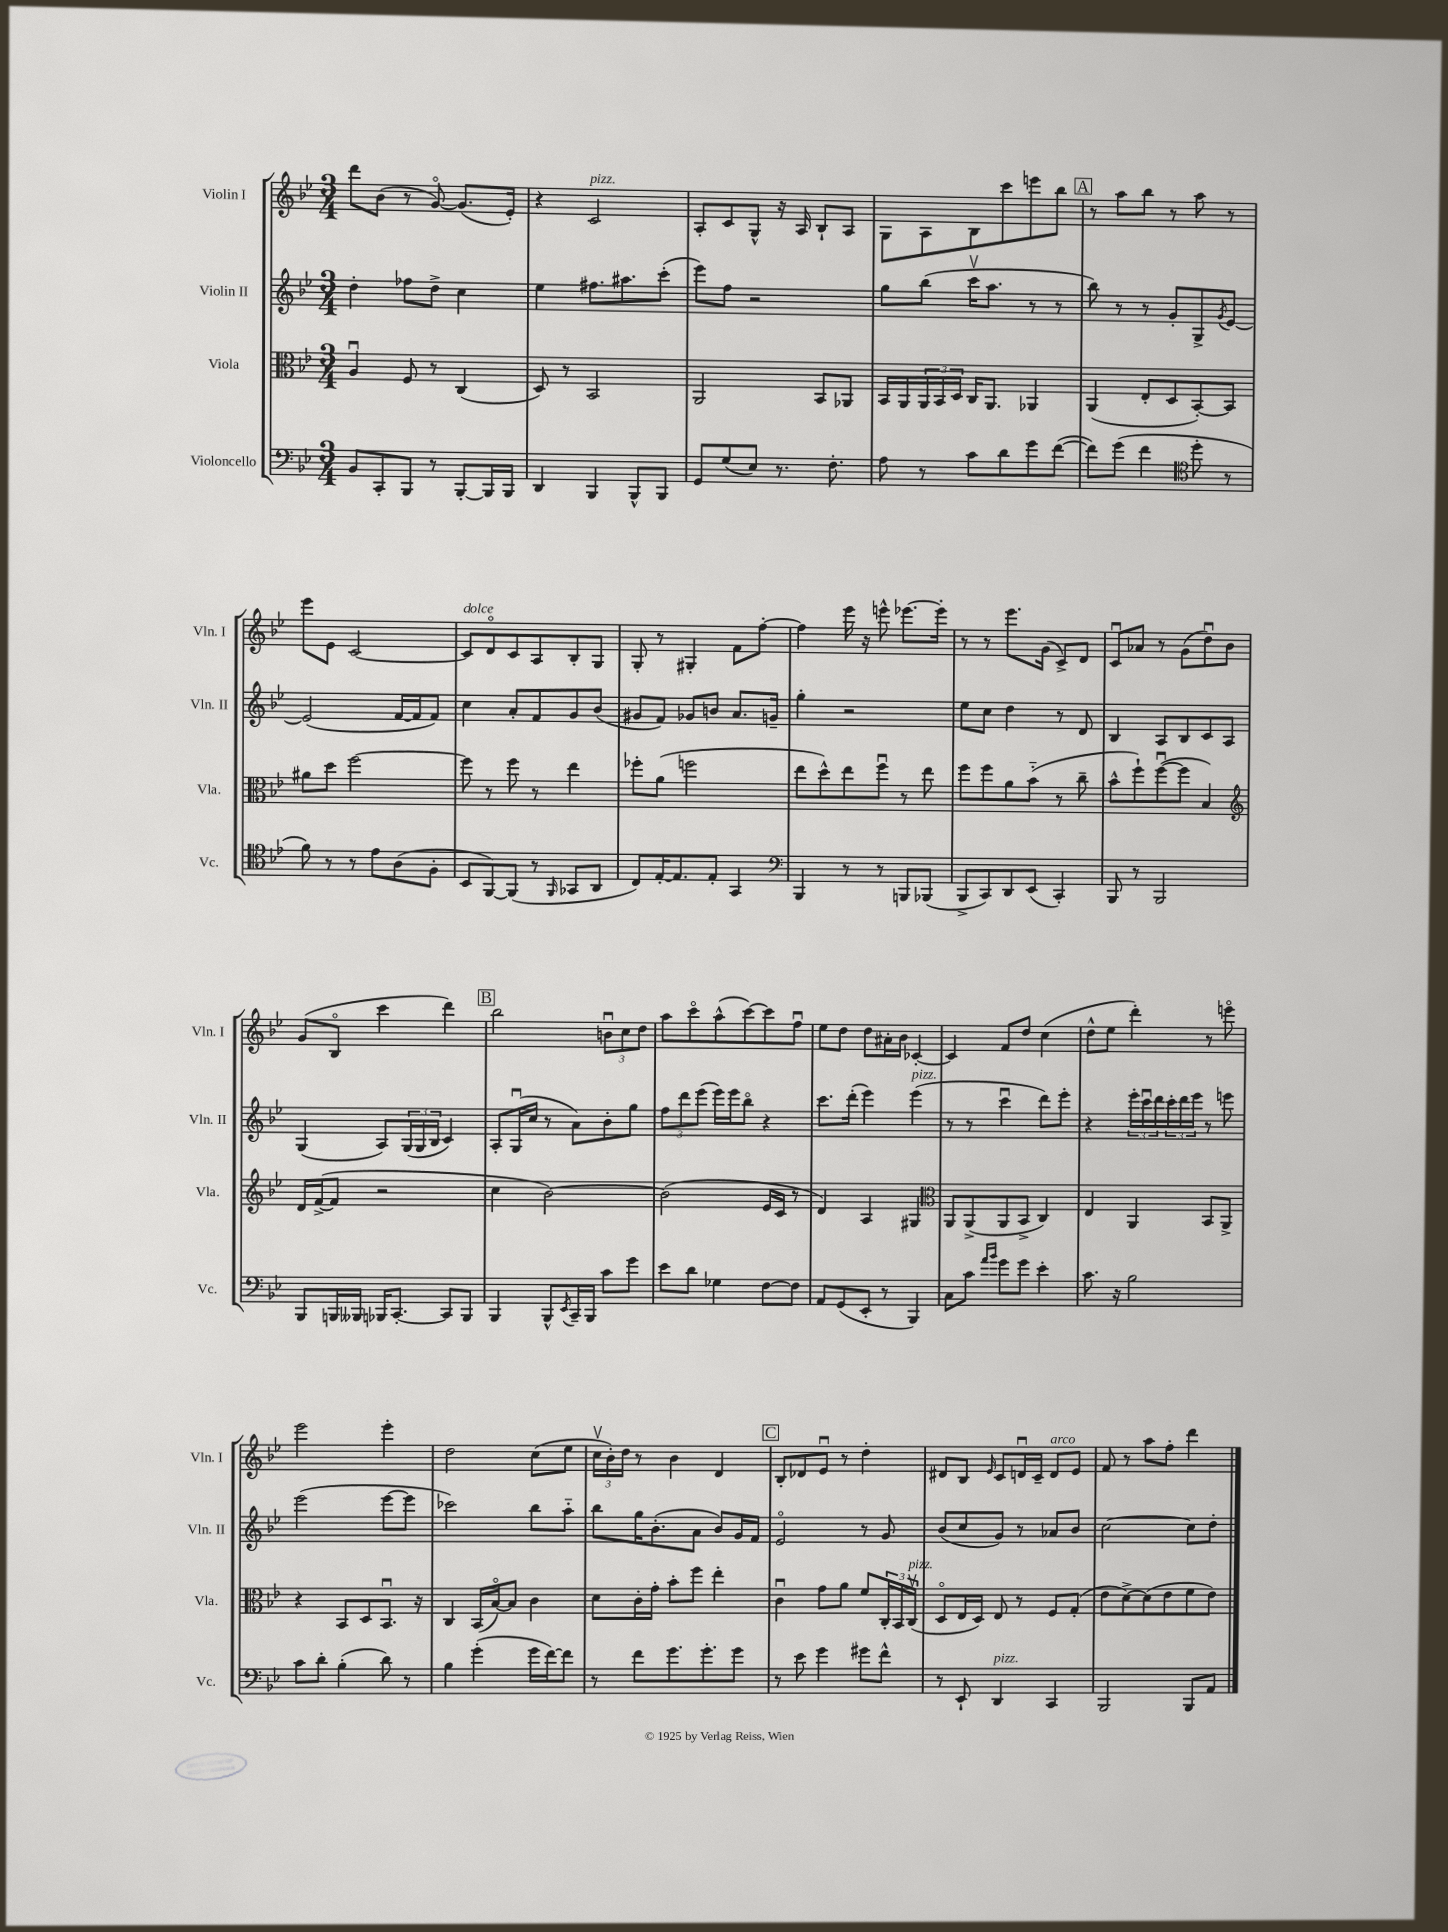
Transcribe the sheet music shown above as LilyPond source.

<<
\new StaffGroup <<
\new Staff = "s0" \with { instrumentName = "Violin I" shortInstrumentName = "Vln. I" } {
    \clef treble \key bes \major \numericTimeSignature \time 3/4
    d'''8 bes'8( r8 g'8~\flageolet) g'8.( ees'16-.) |
    r4 c'2^\markup { \italic "pizz." } |
    a8-. c'8 g8-^ r16 a16 bes8-! a8 |
    g8 a8 bes8 c'''8 e'''8 bes''8 |
    \mark \markup { \box "A" } r8 a''8 bes''8 r8 a''8 r8 |
    ees'''8 ees'8 c'2~ |
    c'8^\markup { \italic "dolce" } d'8\flageolet c'8 a8 bes8-. g8 |
    g8-. r8 gis4-. f'8 f''8~-. |
    f''4 ees'''16 r16 e'''8-^ ees'''8.~ ees'''16-. |
    r8 r8 ees'''8. g'16( c'8->) d'8 |
    c'8\downbow aes'8 r8 g'8( d''8\downbow) bes'8 |
    g'8( bes8\flageolet c'''4 d'''4) |
    \mark \markup { \box "B" } bes''2 \tuplet 3/2 { b'8\downbow c''8 d''8 } |
    a''8 c'''8\flageolet a''8-^( c'''8~) c'''8 f''8\downbow |
    ees''8 d''8 d''8 ais'16-. bes'16 ces'4~-. |
    ces'4 f'8 d''8 c''4( |
    d''8-^ ees''8 d'''4-.) r8 e'''8\flageolet |
    ees'''2 ees'''4-. |
    d''2 c''8( ees''8 |
    \tuplet 3/2 { c''16\upbow bes'16-.) d''16 } r8 bes'4 d'4 |
    \mark \markup { \box "C" } bes8-. des'8 ees'8\downbow r8 d''4-. |
    dis'8 bes8 \grace { ees'16 } c'8 d'16\downbow c'16-- d'8^\markup { \italic "arco" } ees'8 |
    f'8 r8 a''8 f''8-. d'''4 \bar "|." |
}
\new Staff = "s1" \with { instrumentName = "Violin II" shortInstrumentName = "Vln. II" } {
    \clef treble \key bes \major \numericTimeSignature \time 3/4
    d''4-. fes''8 d''8-> c''4 |
    ees''4 fis''8. ais''8. c'''8-.( |
    ees'''8) f''8 r2 |
    g''8 bes''8( c'''16\upbow a''8. r8 r8 |
    \mark \markup { \box "A" } bes''8) r8 r8 g'8-. g8-> \acciaccatura { g'8 } ees'8~ |
    ees'2( f'16~ f'16 f'8) |
    c''4 a'8-. f'8 g'8 bes'8( |
    gis'8 f'8) ges'8 b'8 a'8. g'16-- |
    g''4-. r2 |
    ees''8 c''8 d''4 r8 d'8 |
    bes4 a8 bes8 c'8 a8 |
    g4( a8) \tuplet 3/2 { g16( g16 bes16 } c'4) |
    \mark \markup { \box "B" } a8-. g16\downbow( c''16 r8 a'8) bes'8-. g''8 |
    \tuplet 3/2 { f''8 d'''8 ees'''8( } ees'''16) ees'''16 bes''8\flageolet r4 |
    c'''8. d'''16-.( ees'''4) ees'''4^\markup { \italic "pizz." }( |
    r8 r8 c'''4\downbow d'''8) ees'''8-. |
    r4 \tuplet 3/2 { ees'''16-. c'''16\downbow d'''16 } \tuplet 3/2 { c'''16-. d'''16 ees'''16 } r8 e'''8 |
    ees'''2( ees'''8~ ees'''8 |
    ces'''2) bes''8 a''8-_ |
    bes''8 g''16 bes'8.-.( a'8 bes'8) g'16 f'16 |
    \mark \markup { \box "C" } ees'2\flageolet r8 g'8 |
    bes'8( c''8 g'8) r8 aes'8 bes'8 |
    c''2~ c''8 d''8-. \bar "|." |
}
\new Staff = "s2" \with { instrumentName = "Viola" shortInstrumentName = "Vla." } {
    \clef alto \key bes \major \numericTimeSignature \time 3/4
    a4\downbow f8 r8 c4( |
    d8) r8 bes,2 |
    a,2 bes,8 aes,8 |
    bes,16 a,16 \tuplet 3/2 { a,16 bes,16 d16 } c16 a,8. aes,4 |
    \mark \markup { \box "A" } a,4( ees8-. d8 bes,8~-.) bes,8 |
    ais'8 d''8 f''2~ |
    f''8 r8 f''8 r8 ees''4 |
    fes''8-. a'8( f''2 |
    ees''8 d''8-^) ees''8 f''8\downbow r8 ees''8 |
    f''8 f''8 a'8 bes'8-_( r8 c''8-- |
    bes'8-^ f''8-!) f''8~\downbow( f''8 bes4) |
    \clef treble d'16 f'16~->( f'8 r2 |
    \mark \markup { \box "B" } c''4 bes'2~) |
    bes'2( ees'16 c'16 r8 |
    d'4) a4 gis4 |
    \clef alto a,8 a,8->( a,8 bes,8-> c4) |
    ees4 a,4 bes,8 a,8-> |
    r4 bes,8 d8 bes,8.\downbow r16 |
    c4 bes,16( bes16~\flageolet) bes8 c'4 |
    d'8 c'16-. g'16-. bes'8-. f''8 ees''4-. |
    \mark \markup { \box "C" } c'4\downbow g'8 a'8 f'8 \tuplet 3/2 { c16-. bes,16 c16\upbow^\markup { \italic "pizz." }( } |
    d8\flageolet ees16 d16) ees8 r8 f8 g8-.( |
    ees'8 d'8~->) d'8( ees'8 f'8 ees'8) \bar "|." |
}
\new Staff = "s3" \with { instrumentName = "Violoncello" shortInstrumentName = "Vc." } {
    \clef bass \key bes \major \numericTimeSignature \time 3/4
    bes,8 c,8-. bes,,8 r8 bes,,8~-. bes,,16 bes,,16 |
    d,4 bes,,4 bes,,8-^ bes,,8 |
    g,8 g8( ees8) r8. f8.-. |
    a8 r8 c'8 d'8 g'8 f'8~( |
    \mark \markup { \box "A" } f'8) g'8( f'4 \clef tenor d''8-. r8 |
    f'8) r8 r8 ees'8 a8( f8-. |
    bes,8 f,8~) f,8( r8 \grace { f,16 } ges,8 a,8 |
    c8) ees16~-. ees8. ees8-. g,4 |
    \clef bass bes,,4 r8 r8 b,,8 bes,,8( |
    bes,,8-> c,8) d,8 ees,8( c,4-.) |
    bes,,8 r8 bes,,2 |
    bes,,8 b,,16 beses,,16 bes,,16 c,8.~-. c,8 bes,,8 |
    \mark \markup { \box "B" } bes,,4 bes,,8-^ \acciaccatura { ees,8 } c,16-- bes,,16 c'8 g'8 |
    ees'8 d'8 ges4 f8~ f8 |
    a,8 g,8( ees,8-. r8 bes,,4) |
    c8 c'8 \grace { a'16 bes'16 } g'8 g'8 ees'4-. |
    c'8. r16 bes2 |
    c'8 d'8-. bes4-.( d'8) r8 |
    bes4 g'4-.( g'16 f'16~) f'8 |
    r8 f'8 g'8. g'8.-. g'8 |
    \mark \markup { \box "C" } r8 ees'8 g'4 gis'8 f'8-^ |
    r8 ees,8-! d,4^\markup { \italic "pizz." } c,4 |
    bes,,2 bes,,8 a,8 \bar "|." |
}
>>
>>
\layout { \context { \Score \remove "Bar_number_engraver" } }
